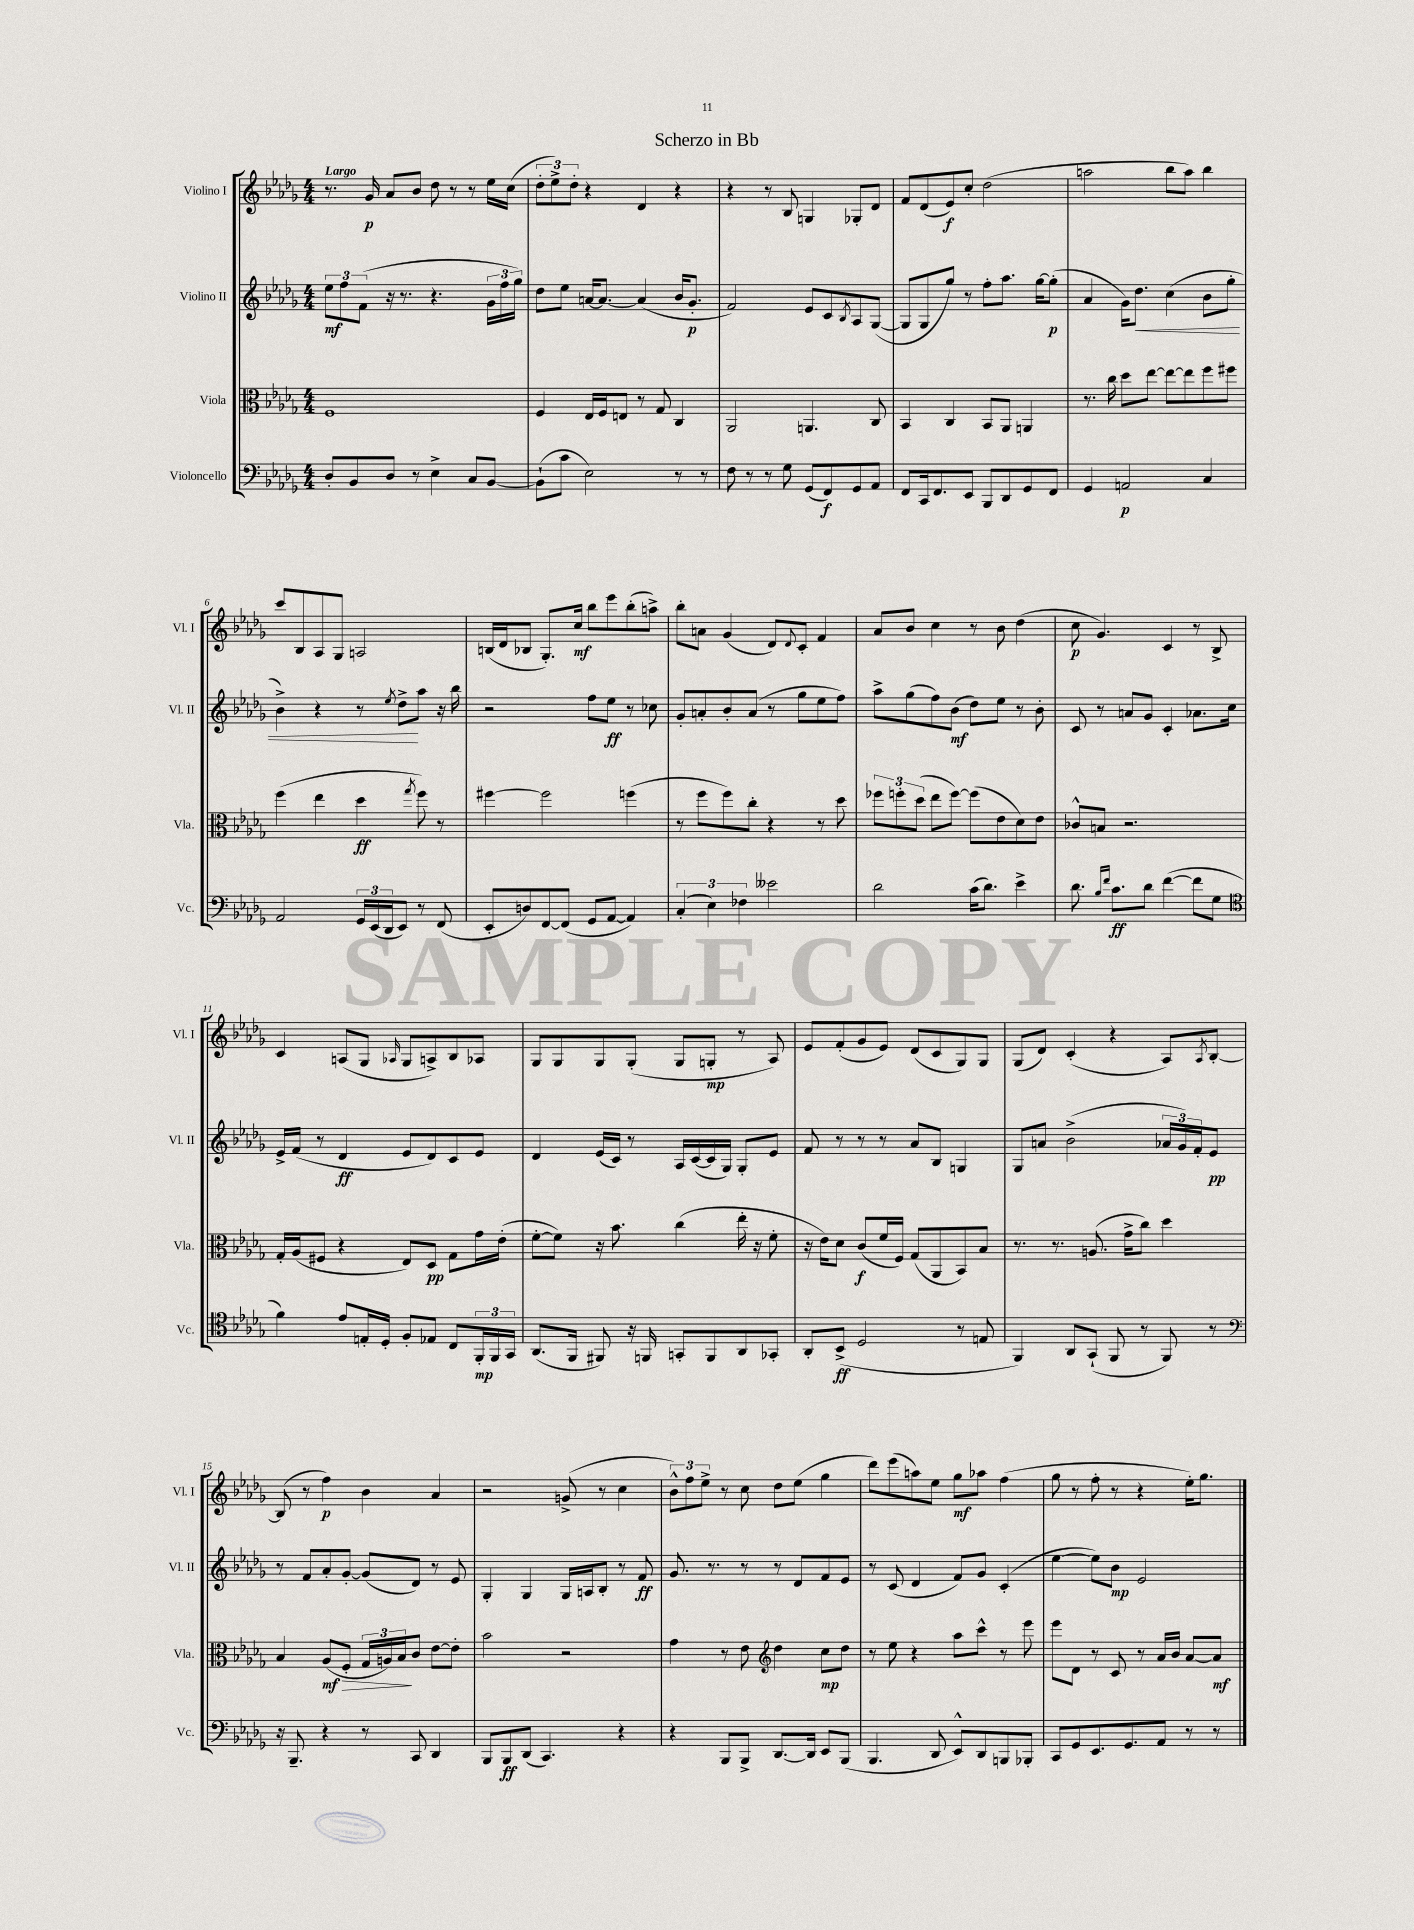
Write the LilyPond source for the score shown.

\header { title = "Scherzo in Bb" }
<<
\new StaffGroup <<
\new Staff = "s0" \with { instrumentName = "Violino I" shortInstrumentName = "Vl. I" } {
    \clef treble \key des \major \numericTimeSignature \time 4/4 \tempo "Largo"
    r8. ges'16\p aes'8 bes'8 des''8 r8 r8 ees''16 c''16( |
    \tuplet 3/2 { des''8-. ees''8->) des''8-. } r4 des'4 r4 |
    r4 r8 bes8 g4 ges8-. des'8 |
    f'8 des'8( ees'8\f) c''8-. des''2( |
    a''2 bes''8 a''8) bes''4 |
    c'''8 bes8 aes8 ges8 a2 |
    b16( des'16 bes8 ges8.-.) c''16\mf bes''8 ees'''8 bes''8-.( a''8->) |
    bes''8-. a'8 ges'4( des'8) \appoggiatura { des'8 } c'8-. f'4 |
    aes'8 bes'8 c''4 r8 bes'8 des''4( |
    c''8\p ges'4.) c'4 r8 bes8-> |
    c'4 a8( ges8 \grace { aes16 } ges8 a8->) bes8 aes8 |
    ges8 ges8 ges8 ges8-.( ges8 g8-.\mp r8 aes8) |
    ees'8 f'8-.( ges'8 ees'8) des'8( c'8 ges8) ges8 |
    ges8( des'8) c'4-.( r4 aes8) \acciaccatura { aes8 } bes8~-. |
    bes8( r8 f''4\p) bes'4 aes'4 |
    r2 g'8->( r8 c''4 |
    \tuplet 3/2 { bes'8-^) f''8 ees''8-> } r8 c''8 des''8 ees''8( ges''4 |
    des'''8) ees'''8( a''8) ees''8 ges''8\mf aes''8 f''4( |
    ges''8 r8 f''8-. r8 r4 ees''16-.) ges''8. \bar "|." |
}
\new Staff = "s1" \with { instrumentName = "Violino II" shortInstrumentName = "Vl. II" } {
    \clef treble \key des \major \numericTimeSignature \time 4/4
    \tuplet 3/2 { ees''8\mf f''8 f'8( } r16 r8. r4. \tuplet 3/2 { ges'16 f''16 ges''16) } |
    des''8 ees''8 a'16~ a'8.~ a'4( bes'16 ges'8.-.\p |
    f'2) ees'8 c'8 \acciaccatura { bes8 } aes8 ges8~( |
    ges8 ges8 ges''8) r8 f''8-. aes''8. ges''16~ ges''8-.\p( |
    aes'4 ges'16) des''8.\< c''4( bes'8 ges''8-. |
    bes'4->) r4 r8 \acciaccatura { ees''8 } des''8->\! aes''8 r16 bes''16 |
    r2 f''8 ees''8\ff r8 ces''8 |
    ges'8-. a'8-. bes'8-. a'8( r8 ges''8 ees''8 f''8) |
    aes''8-> ges''8( f''8) bes'8\mf( des''8) ees''8 r8 bes'8-. |
    c'8 r8 a'8 ges'8 c'4-. aes'8. c''16 |
    ees'16-> f'16( r8 des'4\ff ees'8 des'8) c'8 ees'8 |
    des'4 ees'16( c'16) r8 aes16 c'16~( c'16 ges16) ges8-. ees'8 |
    f'8 r8 r8 r8 aes'8 bes8 g4 |
    ges8 a'8 bes'2->( \tuplet 3/2 { aes'16 ges'16) f'16-. } ees'8\pp |
    r8 f'8 aes'8-. ges'8~-. ges'8( des'8) r8 ees'8 |
    ges4-. ges4 ges16 a16 bes8-. r8 f'8\ff |
    ges'8. r8. r8 r8 des'8 f'8 ees'8 |
    r8 c'8( des'4 f'8) ges'8 c'4-.( |
    ees''4~ ees''8) bes'8\mp ees'2 \bar "|." |
}
\new Staff = "s2" \with { instrumentName = "Viola" shortInstrumentName = "Vla." } {
    \clef alto \key des \major \numericTimeSignature \time 4/4
    f1 |
    f4 ees16 f16 e8 r8 ges8 c4 |
    aes,2 a,4. c8 |
    bes,4 c4 bes,8 aes,8 a,4 |
    r8. c''16 des''8 ees''8~ ees''8~ ees''8 f''8 fis''8 |
    f''4( ees''4 des''4\ff \acciaccatura { ges''8 } f''8) r8 |
    fis''4~ fis''2 f''4( |
    r8 f''8 f''8) c''8-. r4 r8 des''8 |
    \tuplet 3/2 { fes''8 f''8-. des''8( } ees''8 f''8~) f''8( ees'8 des'8) ees'8 |
    ces'8-^ b8 r2. |
    ges16-. aes16( fis8 r4 ees8) des8\pp ges8 ges'16 ees'16-.( |
    f'8~-. f'8) r16 bes'8. c''4( ees''16-. r16 f'8-. |
    r16 ees'16) des'8 c'8\f( f'16 f16) ges8( aes,8 bes,8) bes8 |
    r8. r8. a8.( ges'16-> c''8) des''4 |
    bes4 aes8\mf( f8-.\> \tuplet 3/2 { ges16 a16) bes16\! } c'8 ees'8~ ees'8-. |
    bes'2 r2 |
    ges'4 r8 ees'8 \clef treble des''4 c''8\mp des''8 |
    r8 ees''8 r4 aes''8 c'''8-^ r8 ees'''8 |
    ees'''8 des'8 r8 c'8 r8 aes'16 bes'16 aes'8~ aes'8\mf \bar "|." |
}
\new Staff = "s3" \with { instrumentName = "Violoncello" shortInstrumentName = "Vc." } {
    \clef bass \key des \major \numericTimeSignature \time 4/4
    des8-. bes,8 des8 r8 ees4-> c8 bes,8~ |
    bes,8-!( c'8 ees2) r8 r8 |
    f8 r8 r8 ges8 ges,8( f,8\f) ges,8 aes,8 |
    f,8 c,16 f,8. ees,8 bes,,8 des,8 ges,8 f,8 |
    ges,4 a,2\p c4 |
    aes,2 \tuplet 3/2 { ges,16 ees,16( des,16 } ees,8) r8 f,8( |
    ees,8-. d8) f,8~ f,8( ges,8 aes,8~ aes,4) |
    \tuplet 3/2 { c4-.( ees4) fes4 } eeses'2 |
    des'2 c'16( des'8.) ees'4-> |
    des'8. \grace { bes16 f'16 } c'8.\ff des'8 f'4~( f'8 ges8 |
    \clef tenor f'4) ees'8 e16-. des16-. f8-. ees8 c8 \tuplet 3/2 { f,16-.\mp f,16 ges,16 } |
    aes,8.( f,16 fis,8) r16 f,16 g,8-. f,8 aes,8 ges,8-. |
    aes,8-. bes,8->\ff( des2 r8 e8 |
    f,4) aes,8 ges,8-!( f,8 r8 f,8) r8 |
    \clef bass r16 bes,,8.-- r4 r8 c,8 des,4 |
    bes,,8 bes,,8\ff des,8( c,4.) r4 |
    r4 bes,,8 bes,,8-> des,8.~ des,16 ees,8 bes,,8( |
    bes,,4. des,8 ees,8-^) des,8 b,,8 bes,,8-. |
    c,8 ges,8 ees,8. ges,8. aes,8 r8 r8 \bar "|." |
}
>>
>>
